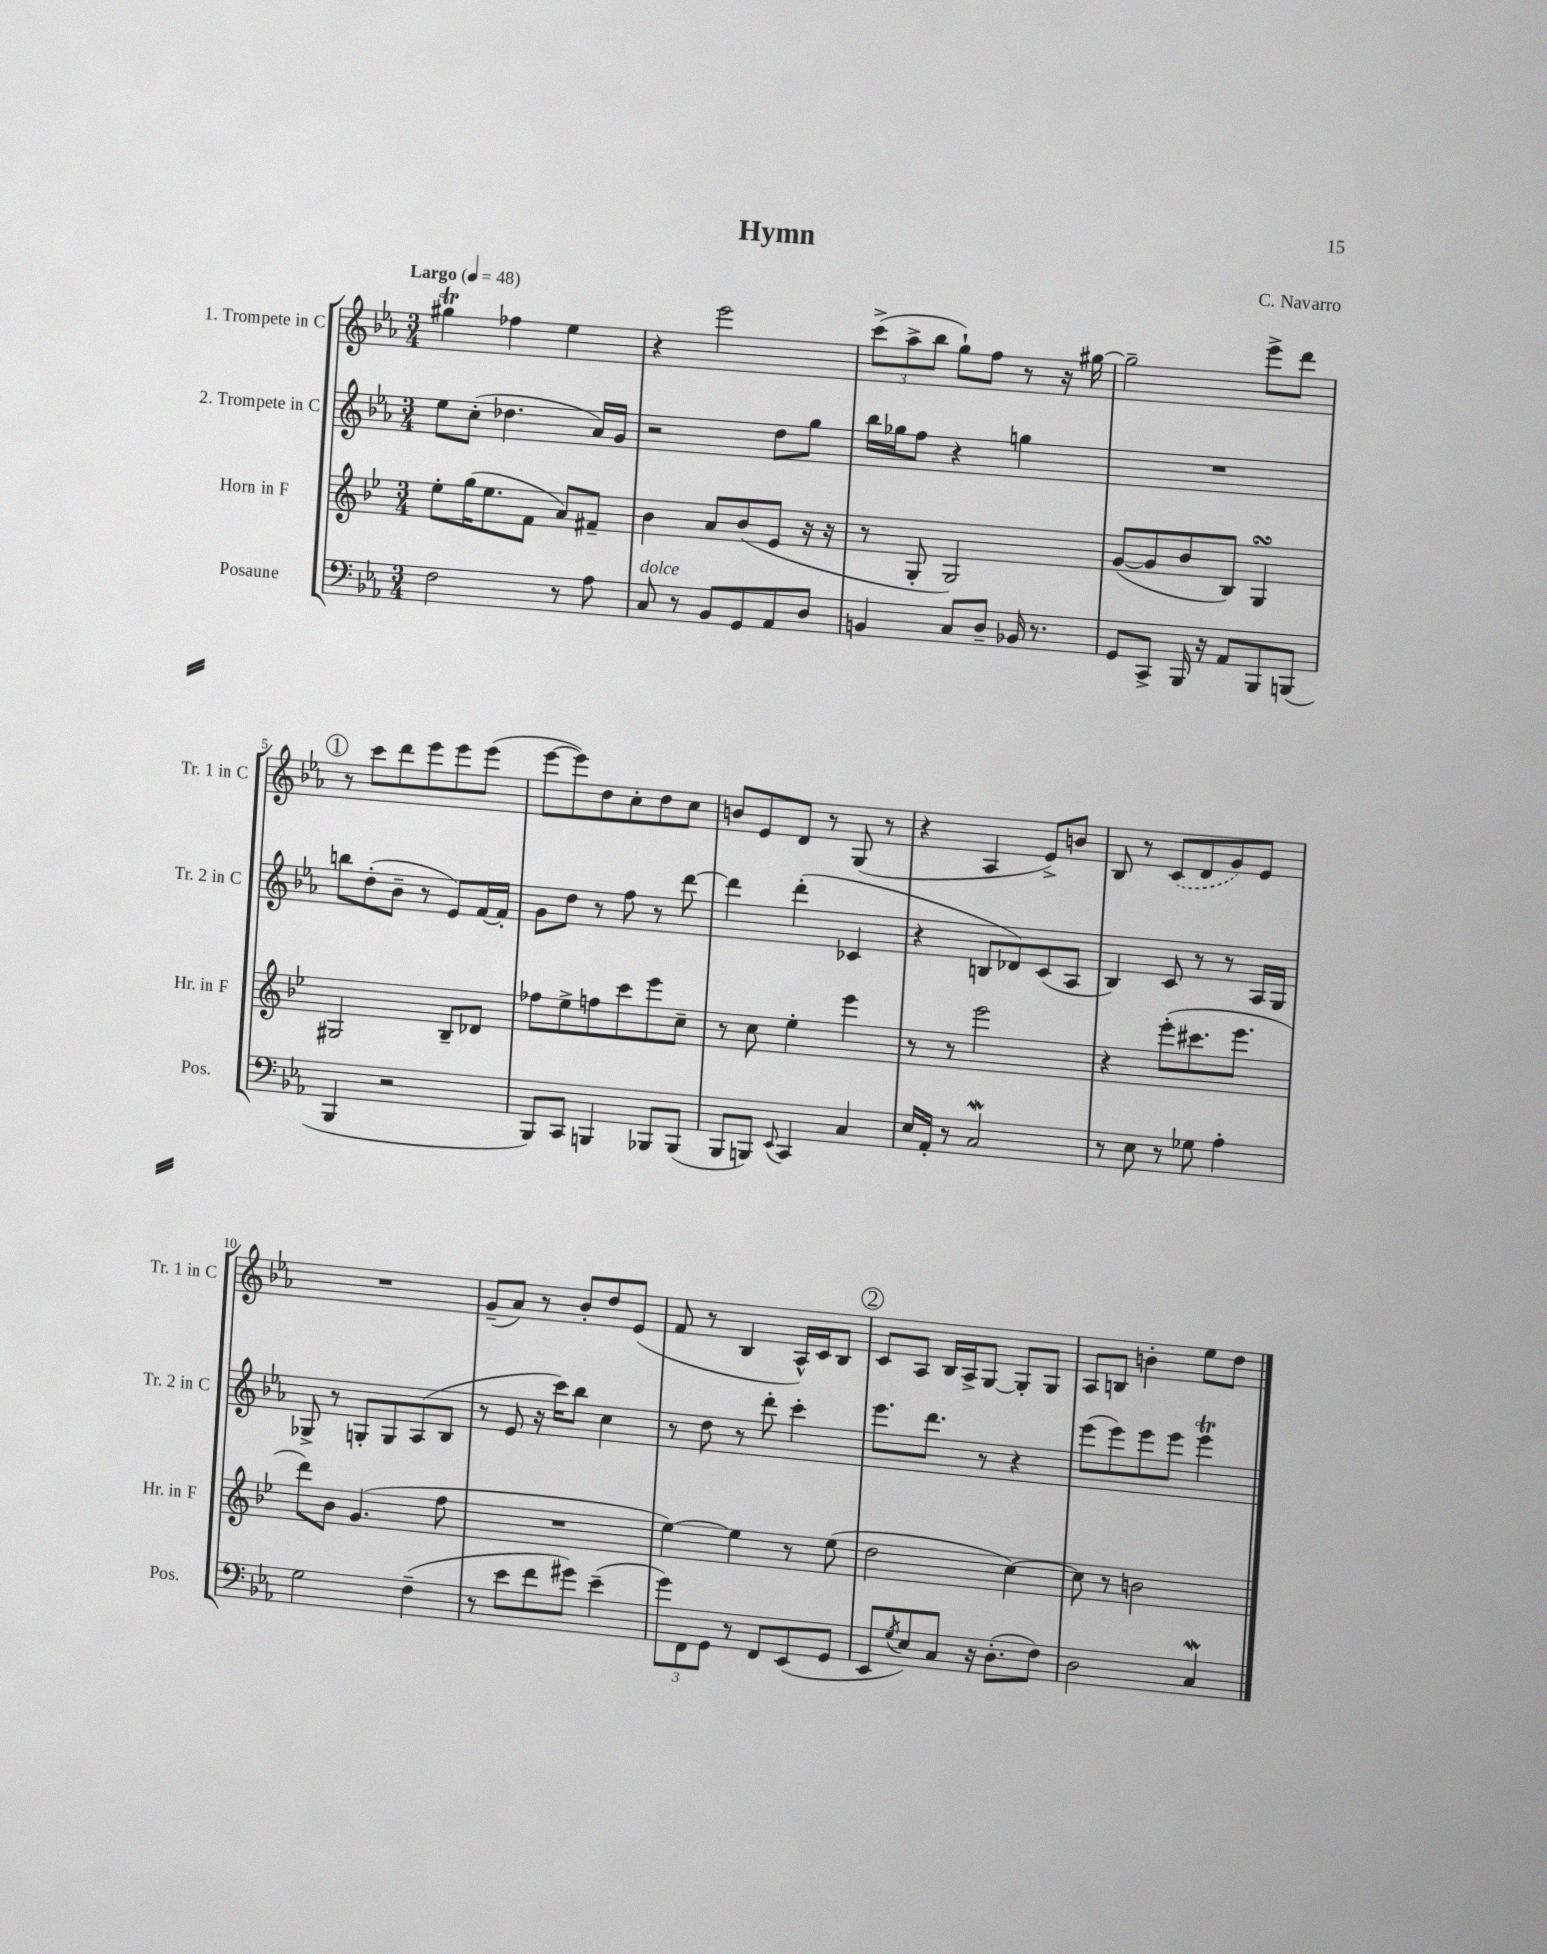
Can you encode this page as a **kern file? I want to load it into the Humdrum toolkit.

**kern	**kern	**kern	**kern
*staff4	*staff3	*staff2	*staff1
*clefF4	*clefG2	*clefG2	*clefG2
*k[b-e-a-]	*k[b-e-]	*k[b-e-a-]	*k[b-e-a-]
*M3/4	*M3/4	*M3/4	*M3/4
*MM48	*MM48	*MM48	*MM48
2F\	8ee-'\L	8ee-\L	4gg#\
.	(16gg\K	(8cc'\J	.
.	8.ee-\	.	.
.	.	4.dd-\	4ff-\
.	8f\J	.	.
8r	8a/L)	.	4ee-\
8A-\	8f#~/J	16a-/LL)	.
.	.	16g/JJ	.
=	=	=	=
8C/	4b-\	2r	4r
8r	.	.	.
8BB-/L	8a/L	.	2eee-\
8GG/	(8b-/	.	.
8AA-/	8e-/J	8dd\L	.
8D/J	16r	8gg\J	.
.	16r	.	.
=	=	=	=
4BB/	8r	16bb-\LL	(12ccc^\L
.	.	16gg-\J	.
.	.	.	12aa-^\
.	8G'/	8ff\J	.
.	.	.	12bb-\J
8C/L	2G/)	4r	8gg`\L)
8D~/J	.	.	8ff\J
16BB-/	.	4gg\	8r
8.r	.	.	.
.	.	.	16r
.	.	.	[16gg#\
=	=	=	=
8GG/L	([8g/L	2.r	2gg#~\]
8CC^/J	8g/]	.	.
16BBB-/	8b-/	.	.
16r	.	.	.
8AA-/L	8B-/J)	.	.
8BBB-/	4G/	.	8eee-^\L
(8BBB/J	.	.	8ddd\J
=	=	=	=
4BBB-/	2G#/	8bb\L	8r
.	.	(8dd'\	8ccc\L
2r	.	8b-~\J	8ddd\
.	.	8r	8eee-\
.	8B-~/L	8e-/L)	8eee-\
.	8d-/J	[16f/L	(8eee-\J
.	.	16f'/]JJ	.
=	=	=	=
8BBB-/L)	8ff-\L	8g\L	[8eee-\L
8CC/J	8ee-^\	8dd\J	8eee-\])
4BBB/	8ff\	8r	8dd\
.	8ccc\	8ff\	8cc'\
8BBB-/L	8eee-\	8r	8dd\
(8BBB-/J	8cc~\J	[8ddd\	8cc\J
=	=	=	=
8BBB-/L	8r	4ddd\]	8b/L
8BBB/J)	8cc\	.	8e-/
8qqEE-/	.	.	.
4CC/	4ee-'\	(4ddd'\	8d/J
.	.	.	8r
4C/	4eee-\	4c-/	(8G/
.	.	.	8r
=	=	=	=
16E-/LL	8r	4r	4r
16AA-'/JJ	.	.	.
8r	8r	.	.
2C/	2eee-\	8B/L	4A-/
.	.	8d-/)	.
.	.	(8c/	8e-^/L)
.	.	8A-/J	8b/J
=	=	=	=
8r	4r	4B-/)	8B-/
8E-\	.	.	8r
8r	(8eee-'\L	8c/	(8c/L
8G-\	8.ccc#\	8r	8d/
4A-'\	.	8r	8g/)
.	8.eee-\J	.	.
.	.	16A-/LL	8e-/J
.	.	16G/JJ	.
=	=	=	=
2G\	8ddd\L)	8G-^/	2.r
.	8b-\J	8r	.
.	(4.g/	8G'/L	.
.	.	8G/	.
(4F~\	.	(8A-/	.
.	8ff\	8B-/J	.
=	=	=	=
8r	2.r	8r	(8g~/L
8e-\L	.	8e-/	8a-/J)
8f\	.	16r	8r
.	.	16ccc\LK)	.
8g#\J)	.	8bb-\J	8b-'/L
(4e-~\	.	4cc\	8dd/
.	.	.	(8e-/J
=	=	=	=
12g\L)	[4ee-\)	8r	8f/
12FF\	.	.	.
.	.	8dd\	8r
12GG\J	.	.	.
8r	4ee-\]	8r	4B-/
8FF/L	.	8ddd'\	.
(8EE-/	8r	4ccc'\	16A-^^/LL)
.	.	.	16c/J
8GG/J	(8ee-\	.	8B-/J
=	=	=	=
8EE-/L	2dd\	8.eee-\L	8c/L
8qG/	.	.	.
8E-/)	.	.	8A-/J
.	.	8.ddd\J	.
8C/J	.	.	16B-/LL
.	.	.	16A-^/J
16r	.	8r	[8G/J
(8.D'\L	.	.	.
.	[4cc\)	4r	8G'/]L
8F\J)	.	.	8G/J
=	=	=	=
2D\	8cc\]	(8eee-\L	8A-/L
.	8r	8eee-\)	8B/J
.	2b\	8eee-\	4b'\
.	.	8eee-\J	.
4C/	.	4eee-\	8ee-\L
.	.	.	8dd\J
==	==	==	==
*-	*-	*-	*-
